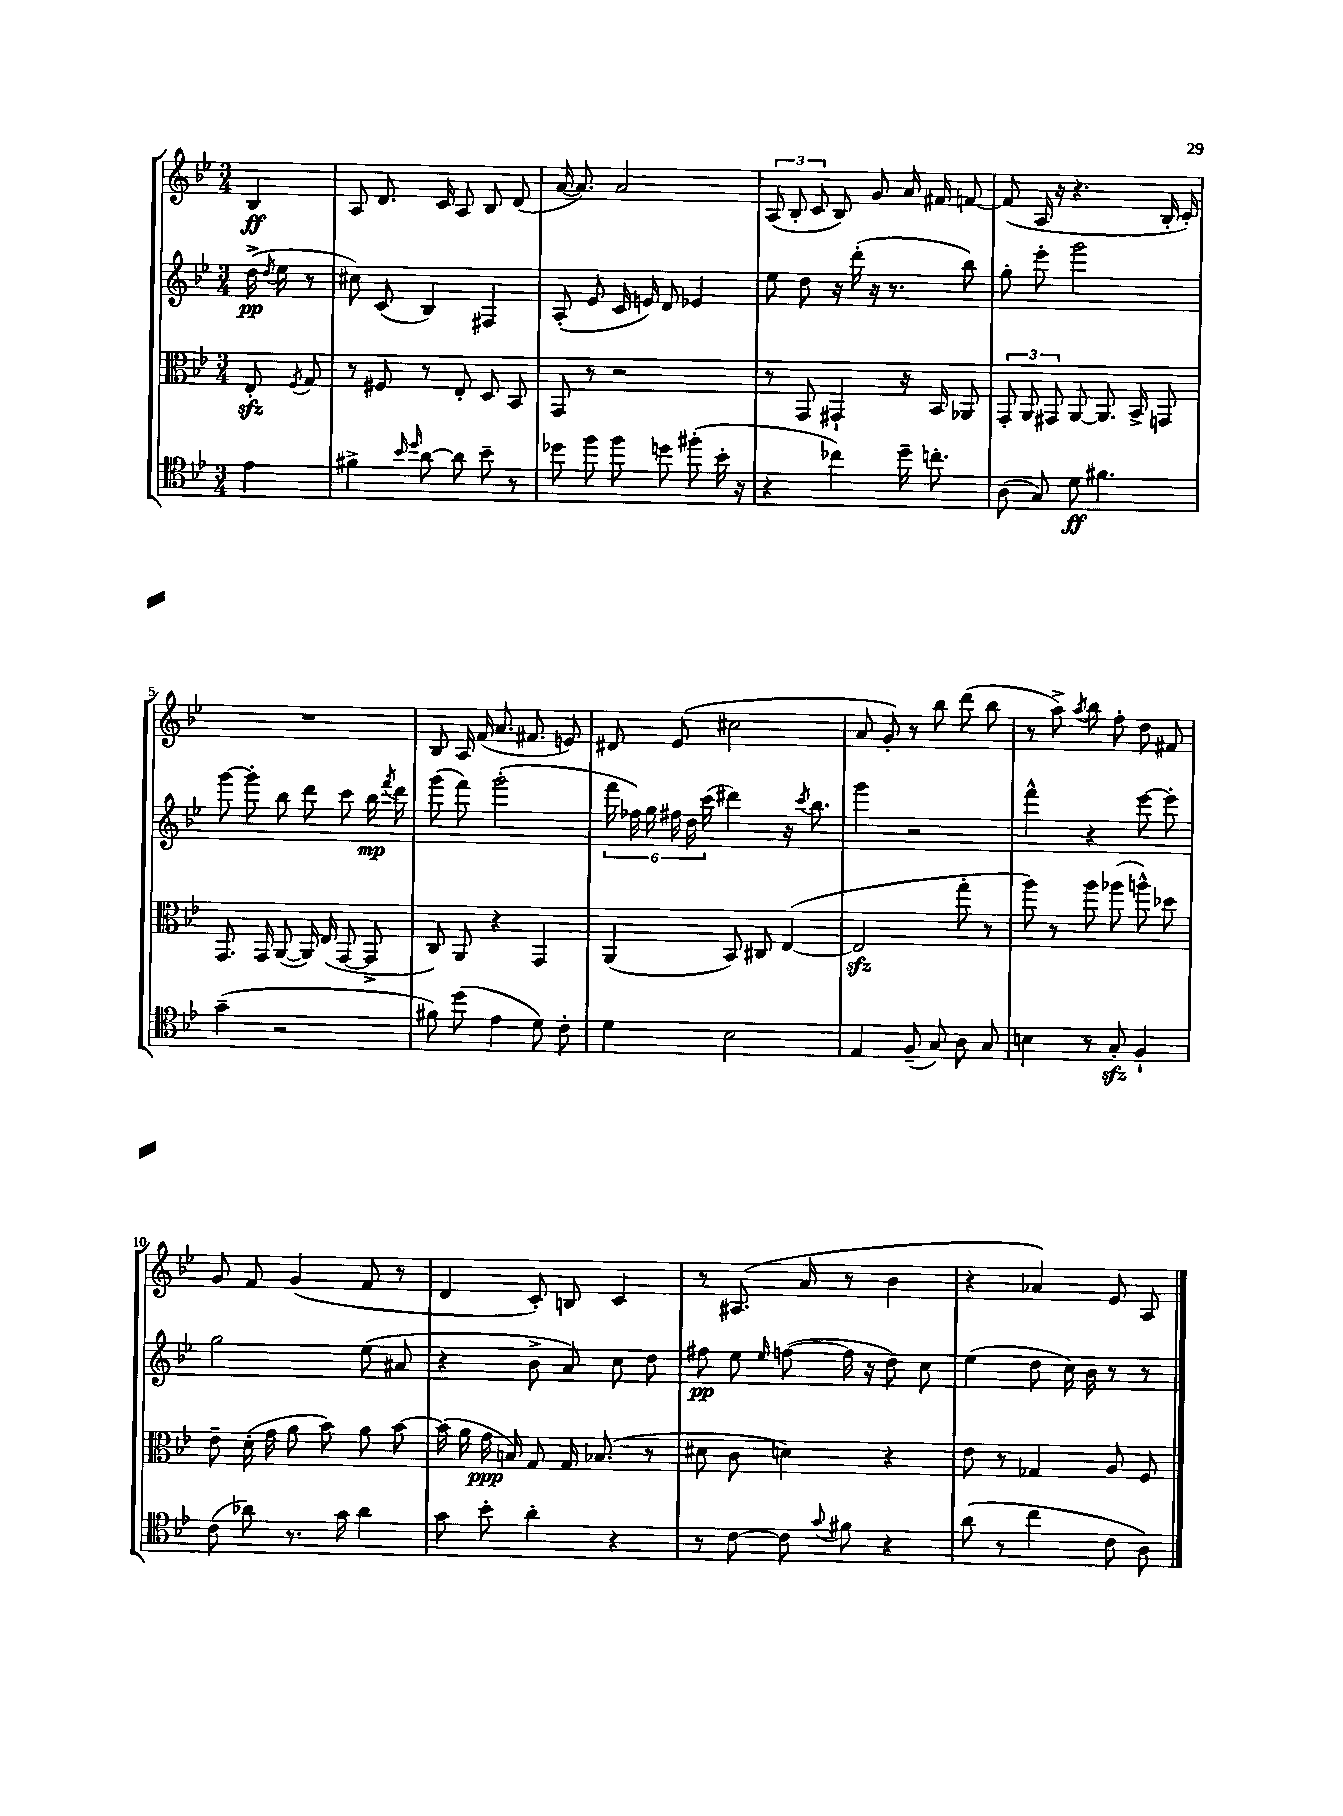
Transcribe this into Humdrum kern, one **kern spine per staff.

**kern	**kern	**kern	**kern
*staff4	*staff3	*staff2	*staff1
*clefC4	*clefC3	*clefG2	*clefG2
*k[b-e-]	*k[b-e-]	*k[b-e-]	*k[b-e-]
*M3/4	*M3/4	*M3/4	*M3/4
4e-\	8E-'/	(16dd^\	4B-/
.	.	8qdd/	.
.	.	16ee-\	.
.	8qF/	.	.
.	8G/	8r	.
=	=	=	=
4f#^\	8r	8cc#\)	8A/
.	8F#/	(8c/	8.d/
16qqb-/	.	.	.
16qqdd/	.	.	.
[8a\	8r	4B-/)	.
.	.	.	16c/
8a\]	8E-'/	.	8A/
8b-~\	8D/	4F#/	8B-/
8r	8BB-/	.	(8d/
=	=	=	=
8dd-\	8GG/	(8A'/	[16a/
.	.	.	8.a/])
8ff\	8r	8e-/	.
8ff\	2r	16c/	2a/
.	.	16e/)	.
8dd\	.	8d/	.
(8ff#'\	.	4e-/	.
16b-'\	.	.	.
16r	.	.	.
=	=	=	=
4r	8r	8ee-\	(12A/
.	.	.	12B-'/
.	8GG/	8dd\	.
.	.	.	12c/
4cc-\)	4GG#`/	16r	8B-/)
.	.	(16ddd'\	.
.	.	16r	8g/
.	.	8.r	.
16dd~\	16r	.	16a/
8.cc'\	16BB-/	.	16f#/
.	8AA-/	8bb-\)	[8f/
=	=	=	=
(8A\	12GG'/	8gg'\	(8f/]
.	12AA/	.	.
8G/)	.	8eee-'\	16A/
.	12GG#/	.	.
.	.	.	16r
8d\	[8AA/	2ggg\	4.r
4.f#\	8.AA/]	.	.
.	16BB-^/	.	.
.	8GG/	.	16B-'/
.	.	.	16c'/)
=	=	=	=
(4g~\	8.GG/	[8ggg\	2.r
.	.	8ggg'\]	.
.	16GG/	.	.
2r	([8AA/	8bb-\	.
.	16AA/])	8ddd\	.
.	(16E-/	.	.
.	[8GG/	8ccc\	.
.	8GG^/]	16bb-\	.
.	.	8qfff/	.
.	.	16ddd\	.
=	=	=	=
8f#\)	8C/)	(8ggg\	8B-/
(8dd\	8AA/	8fff\)	16A/
.	.	.	(16f/
4e-\	4r	(2ggg'\	8.a/
.	.	.	8.f#/
8d\)	4GG/	.	.
8c'\	.	.	8e/)
=	=	=	=
4d\	(4AA/	24fff\	8d#/
.	.	24ff-\)	.
.	.	24gg\	.
.	.	24ff#\	(8e-/
.	.	24dd\	.
.	.	(24ccc\	.
2B-\	8BB-/)	4ddd#\)	2cc#\
.	8C#/	.	.
.	([4E-/	16r	.
.	.	8qccc/	.
.	.	8.bb-\	.
=	=	=	=
4E-/	2E-/]	4ggg\	8a/
.	.	.	8g'/)
(8F~/	.	2r	8r
8G/)	.	.	8bb-\
8A\	8gg'\	.	(8ddd\
8G/	8r	.	8bb-\
=	=	=	=
4B\	8aa\)	4fff^^\	8r
.	8r	.	8aa^\)
.	.	.	8qaa/
8r	8aa\	4r	8bb-\
8G'/	(8aa-\	.	8ff'\
4F`/	8aa^^\)	[8eee-\	8dd\
.	8dd-\	8eee-'\]	8f#/
=	=	=	=
(8c\	8e-~\	2gg\	8g/
8a-\)	(16d'\	.	8f/
.	16g\	.	.
8.r	8a\	.	(4g/
.	8b-\)	.	.
16g\	.	.	.
4a-\	8a\	(8ee-\	8f/
.	[8b-\	8a#/	8r
=	=	=	=
8g\	(16b-\]	4r	4d/
.	16a\	.	.
8b-'\	16g\	.	.
.	16B/)	.	.
4a'\	8G/	8b-^\	8c'/)
.	16G/	8a/)	8B/
.	(8.B-/	.	.
4r	.	8cc\	4c/
.	8r	8dd\	.
=	=	=	=
8r	8d#\	8ff#\	8r
[8c\	8c\	8ee-\	(8.A#/
.	.	16qqee-/	.
8c\]	4d\)	([8ff\	.
.	.	.	16a/
8qqg/	.	.	.
8f#\	.	16ff\]	8r
.	.	16r	.
4r	4r	8dd\)	4b-\
.	.	8cc\	.
=	=	=	=
(8a\	8e-\	(4ee-\	4r
8r	8r	.	.
4cc\	4G-/	8dd\	4a-/)
.	.	16cc\)	.
.	.	16b-\	.
8c\	8A/	8r	8e-/
8A\)	8F/	8r	8A/
==	==	==	==
*-	*-	*-	*-
